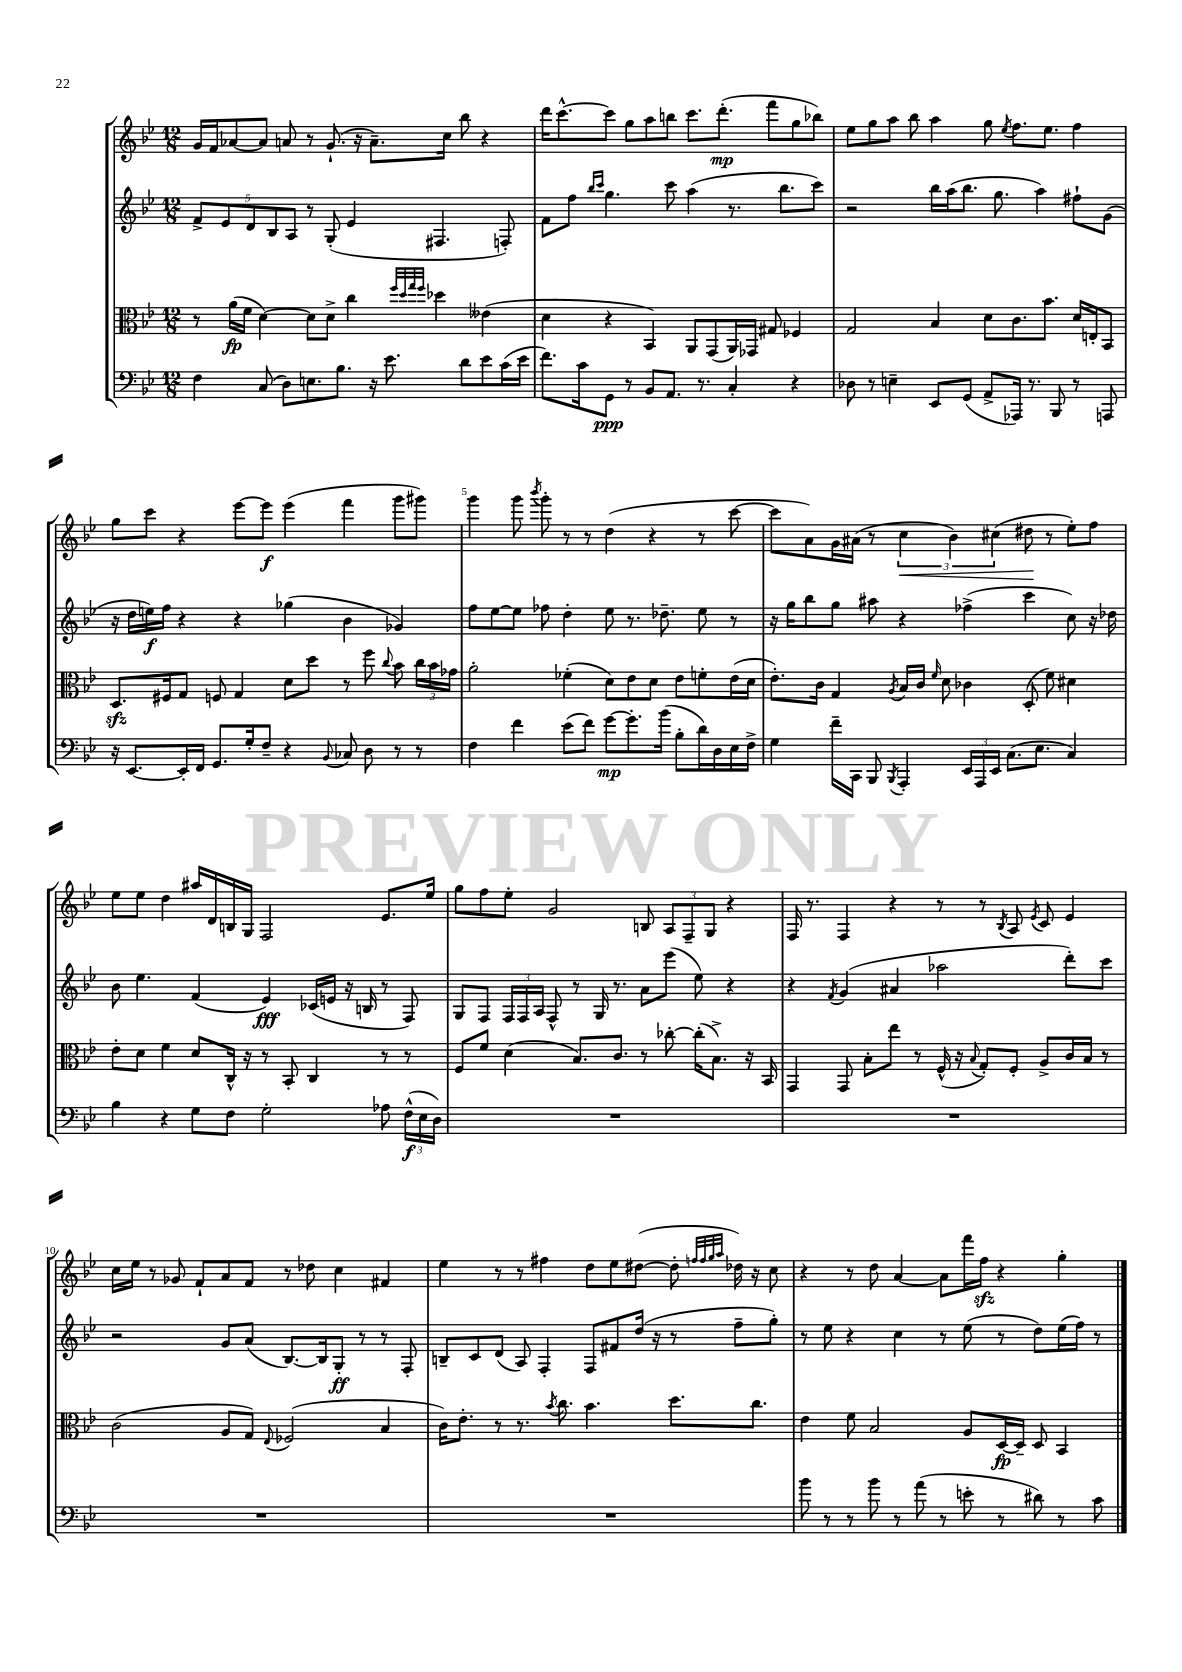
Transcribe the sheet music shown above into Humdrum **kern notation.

**kern	**kern	**kern	**kern
*staff4	*staff3	*staff2	*staff1
*clefF4	*clefC3	*clefG2	*clefG2
*k[b-e-]	*k[b-e-]	*k[b-e-]	*k[b-e-]
*M12/8	*M12/8	*M12/8	*M12/8
4F	8r	10f^	16g
.	.	.	16f
.	.	10e-	.
.	(16a	.	[8a-
.	16f	.	.
.	.	10d	.
(8C	[4d)	.	8a-]
.	.	10B-	.
8D)	.	.	8a
.	.	10A	.
8.E	8d]	8r	8r
.	8d^	(8G'	(8.g`
8.B-	.	.	.
.	4cc	4e-	.
.	.	.	16r
16r	.	.	8.a~)
8.e-	.	.	.
.	32qqff	.	.
.	32qqdd	.	.
.	32qqgg	.	.
.	32qqff	.	.
.	4dd-	4.F#	.
.	.	.	16cc
8d	.	.	8bb-
8e-	(4e--	.	4r
(16c	.	8F')	.
16e-	.	.	.
=	=	=	=
8.f)	4d	8f	16ddd
.	.	.	[8.ccc^^
.	.	8ff	.
16c	.	.	.
.	.	16qqbb-	.
.	.	16qqccc	.
8GG	4r	4.gg	8ccc]
8r	.	.	8gg
8BB-	4BB-)	.	8aa
8.AA	.	8ccc	8bb
.	8AA	(4aa	8.ccc
8.r	.	.	.
.	(8GG	.	.
.	.	.	(8.ddd'
4C'	16AA)	8.r	.
.	16GG-	.	.
.	8G#	.	8fff
.	.	8.bb-	.
4r	4F-	.	8gg
.	.	8ccc)	8bb-)
=	=	=	=
8D-	2G	2r	8ee-
8r	.	.	8gg
4E~	.	.	8aa
.	.	.	8bb-
8EE-	4B-	16bb-	4aa
.	.	(16aa	.
(8GG	.	8.bb-	.
8AA^	8d	.	8gg
.	.	8.gg	.
.	.	.	8qee-
16AAA-)	8.c	.	8.ff
8.r	.	.	.
.	.	4aa)	.
.	8.b-	.	8.ee-
8BBB-	.	.	.
8r	16d	8ff#`	4ff
.	16E'	.	.
8AAA	8BB-	(8g	.
=	=	=	=
16r	8.D	16r	8gg
[8.EE-	.	16dd	.
.	.	16ee)	8ccc
.	16F#	16ff	.
16EE-']	8G	4r	4r
16FF	.	.	.
8.GG	8F	.	.
.	4G	4r	[8eee-
16G'	.	.	.
8F~	.	.	8eee-]
4r	8d	(4gg-	(4eee-
.	8dd	.	.
8qqBB-	.	.	.
8C-	8r	4b-	4fff
8D	8ff	.	.
.	8qqcc	.	.
8r	8b-	4g-)	8ggg
8r	24cc	.	8ggg#)
.	24b-	.	.
.	24g-	.	.
=	=	=	=
4F	2a'	8ff	4ggg
.	.	[8ee-	.
4f	.	8ee-]	8ggg
.	.	.	8qbbb-
.	.	8ff-	8ggg'
(8e-	(4f-'	4dd'	8r
8f)	.	.	8r
[8g	8d)	8ee-	(4dd
8.g']	8e-	8.r	.
.	8d	.	4r
(16b-	.	8.dd-~	.
8B-'	8e-	.	.
16d)	8f'	8ee-	8r
16D	.	.	.
16E-	(16e-	8r	[8ccc
16F^	16d	.	.
=	=	=	=
4G	8.e-')	16r	8ccc]
.	.	16gg	.
.	.	8bb-	8a)
.	16c	.	.
16f~	4G	8gg	16g
16CC	.	.	(16a#
8BBB-	.	8aa#	8r
8qBBB-	8qA	.	.
4AAA'	16B-	4r	6cc
.	16c	.	.
.	16qqf	.	.
.	8d	.	.
.	.	.	6b-)
24EE-	4c-	(4ff-^	.
24AAA	.	.	.
24EE-	.	.	(6cc#
(8.C	.	.	.
.	(8D'	4ccc	8dd#
8.E-	.	.	.
.	8f)	.	8r
4C)	4d#	8cc)	8ee-')
.	.	16r	8ff
.	.	16dd-	.
=	=	=	=
4B-	8e-'	8b-	8ee-
.	8d	4.ee-	8ee-
4r	4f	.	4dd
8G	8d	(4f	16aa#
.	.	.	16d
8F	16C^^	.	16B
.	16r	.	16G
2G'	8r	4e-)	2F
.	8BB-'	.	.
.	4C	(16c-	.
.	.	16e	.
.	.	16r	.
.	.	16B	.
8A-	8r	8r	8.e-
(24F^^	8r	8F)	.
24E-	.	.	.
.	.	.	16ee-
24D)	.	.	.
=	=	=	=
1.r	8F	8G	8gg
.	8f	8F	8ff
.	(4d	24F	8ee-'
.	.	24F	.
.	.	24A	.
.	.	8F^^	2g
.	8.B-)	8r	.
.	.	16G	.
.	8.c	8.r	.
.	8r	8a	8B
.	[8cc-'	(8eee-	12A
.	.	.	12F~
.	(16cc-']	8ee-)	.
.	.	.	12G
.	8.B-^)	.	.
.	.	4r	4r
.	16r	.	.
.	16BB-	.	.
=	=	=	=
1.r	4GG	4r	16F
.	.	.	8.r
.	.	8qf	.
.	8GG	(4g	4F
.	8B-'	.	.
.	8ee-	4a#	4r
.	8r	.	.
.	(16F^^	2aa-	8r
.	16r	.	.
.	8qqB-	.	.
.	8G')	.	8r
.	.	.	8qB-
.	8F'	.	8A
.	.	.	8qe-
.	8A^	.	8c
.	16c	8ddd')	4e-
.	16B-	.	.
.	8r	8ccc	.
=	=	=	=
1.r	(2c	2r	16cc
.	.	.	16ee-
.	.	.	8r
.	.	.	8g-
.	.	.	8f`
.	8A	8g	8a
.	8G)	(8a	8f
.	8qqE-	.	.
.	(2F-	[8.B-)	8r
.	.	.	8dd-
.	.	16B-]	.
.	.	8G'	4cc
.	.	8r	.
.	4B-	8r	4f#
.	.	8F'	.
=	=	=	=
1.r	16c)	8B~	4ee-
.	8.e-'	.	.
.	.	8c	.
.	8r	(8d	8r
.	8.r	8A)	8r
.	.	4F'	4ff#
.	8qb-	.	.
.	8.cc	.	.
.	4.b-	8F	8dd
.	.	8f#	8ee-
.	.	(16dd	([8dd#
.	.	16r	.
.	8.dd	8r	8dd#']
.	.	.	32qqff
.	.	.	32qqff
.	.	.	32qqgg
.	.	.	32qqaa
.	.	8ff~	16dd-)
.	8.cc	.	16r
.	.	8gg')	8cc
=	=	=	=
8b-	4e-	8r	4r
8r	.	8ee-	.
8r	8f	4r	8r
8b-	2B-	.	8dd
8r	.	4cc	[4a
(8a	.	.	.
8r	.	8r	8a]
8e'	8A	(8ee-	16fff
.	.	.	16ff
8r	[16D	8r	4r
.	16D~]	.	.
8d#)	8D	8dd)	.
8r	4BB-	(16ee-	4gg'
.	.	16ff)	.
8c	.	8r	.
==	==	==	==
*-	*-	*-	*-
